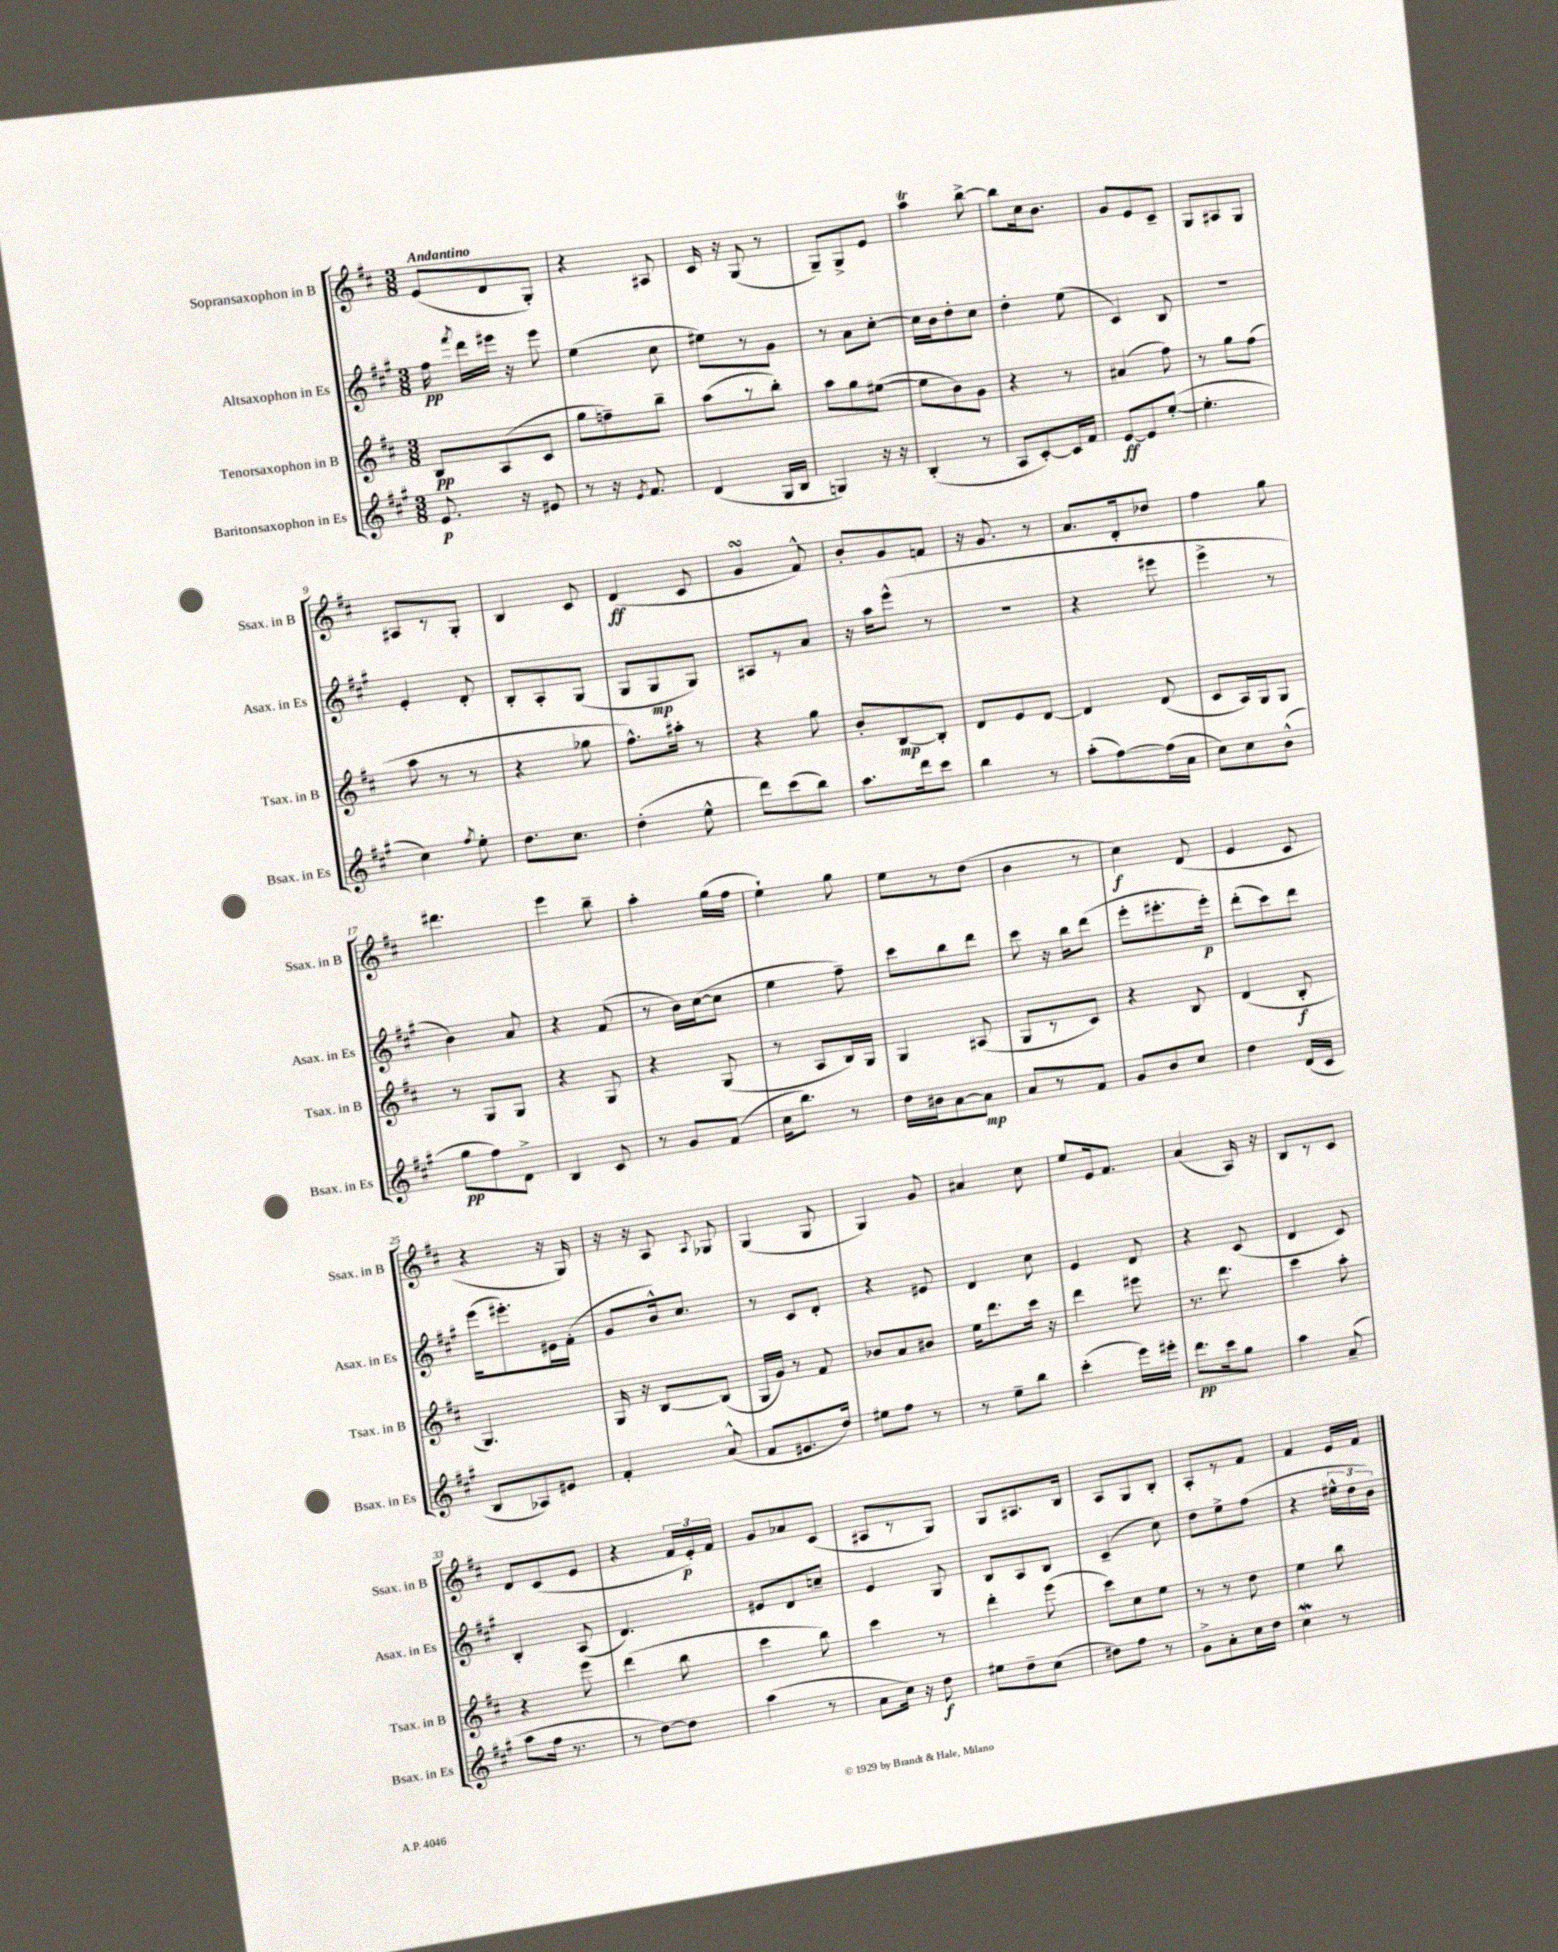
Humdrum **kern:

**kern	**kern	**kern	**kern
*staff4	*staff3	*staff2	*staff1
*clefG2	*clefG2	*clefG2	*clefG2
*k[f#c#g#]	*k[f#c#]	*k[f#c#g#]	*k[f#c#]
*M3/8	*M3/8	*M3/8	*M3/8
8.e	8B	16ff#	(8e
.	.	8qfff#	.
.	.	16ddd	.
.	(8A	16eee#	8d
16r	.	16r	.
8e#	8c#	8eee#	8G')
=	=	=	=
8r	8gg	(4ee	4r
16r	8ff~)	.	.
8qe	.	.	.
8.f#	.	.	.
.	8bb~	8cc#	8A#
=	=	=	=
(4d	(8aa	8ee#)	16c#
.	.	.	16r
.	8r	8r	(8G
16G#	8bb')	8g#	8r
16B	.	.	.
=	=	=	=
4G)	8aa	8r	8G~)
.	8gg	8a	8G^
16r	([8ee#	[8cc#'	8e
16r	.	.	.
=	=	=	=
(4B'	8ee#]	16cc#]	4aa
.	.	16b	.
.	8b)	8dd'	.
8r	8g	8cc#	[8bb^
=	=	=	=
8A	4r	4dd'	8bb]
[8c#')	.	.	16cc#
.	.	.	8.b
16c#]	8r	(8ee	.
16f#	.	.	.
=	=	=	=
[8e	(4a#	4c#)	8g
8e]	.	.	8e
([8ee'	8ff#)	8B	8c#~
=	=	=	=
4.ee']	8r	4.r	8G
.	8gg	.	8A#
.	(8ff#	.	8G
=	=	=	=
4cc#)	8aa	4e'	8A#
.	8r	.	8r
8qff#	.	.	.
8ee'	8r	8d'	8G'
=	=	=	=
8.dd	4r	8B'	4B
.	.	8A'	.
8.cc#	.	.	.
.	8gg-	(8G#	8c#
=	=	=	=
(4dd'	8.ff#^^)	8G#	(4d
.	.	8G#	.
.	16aa#'	.	.
8ee^^	8r	8G#)	8c#
=	=	=	=
8ddd)	4r	8A#	4g
(8ccc#	.	8r	.
8bb)	8gg	8a	8f#^^)
=	=	=	=
8.aa	8b'	16r	8b'
.	.	16aa	.
.	[8B	(8eee^^	8g
16ddd	.	.	.
8ccc#	8B']	8r	8f
=	=	=	=
4bb	8d	4.r	16r
.	.	.	8.g
.	8e	.	.
8r	[8d	.	8r
=	=	=	=
(8aa'	4d]	4r	8.a
[8ff#)	.	.	.
.	.	.	16d'
(16ff#]	(8d	8eee#	8dd-
16a	.	.	.
=	=	=	=
8cc#)	8c#	4eee^	4ff#
8cc#	16A)	.	.
.	16G	.	.
(8b^^	8G	8r	8gg
=	=	=	=
8gg#	8r	4b)	4.ddd#
8ff#)	8G	.	.
8d^	8G	8a	.
=	=	=	=
4B	4r	4r	4eee
8c#	8G	(8f#	8bb~
=	=	=	=
8r	4r	8r	4aa'
8g#	.	16b)	.
.	.	([16cc#	.
(8f#	(8G	8cc#]	(16gg
.	.	.	16ff#
=	=	=	=
16cc#	8r	4ee	4ee`)
8.bb)	.	.	.
.	8A	.	.
8r	16B)	8ff#~)	8gg
.	16G	.	.
=	=	=	=
16dd	4G	8ccc#	8ee
16b#	.	.	.
[8a	.	8bb	8r
8a]	(8A#	8ddd	(8dd
=	=	=	=
8a	8G	8ccc#	4b
8r	8r	16r	.
.	.	16bb	.
8f#	8c#)	(8ddd	8r
=	=	=	=
8g#	4r	8eee'	4cc#)
8b	.	8.eee#'	.
8cc#	8B	.	(8d
.	.	16eee#')	.
=	=	=	=
4dd	(4d	(8ddd'	4e
.	.	8ccc#)	.
(16d	8B'	8ddd	8c#
16c#	.	.	.
=	=	=	=
8B	4.G)	(16eee	4r
.	.	8.eee#')	.
8A-)	.	.	.
8e#	.	16e#	16r
.	.	(16f#'	16G)
=	=	=	=
4f#'	16G	8g#	16r
.	16r	.	16r
.	[8B	16b^^)	8A
.	.	8.cc#	.
.	.	.	8qqA
(8a^^	(8B]	.	8G-
=	=	=	=
8f#	16G	8r	(4G
.	16g)	.	.
8.e#	8r	8c#	.
.	8f#	8d'	8G
16dd)	.	.	.
=	=	=	=
8ee#	8b-	4r	4G)
8ff#	8a	.	.
8r	8b#	8e#	8g
=	=	=	=
8r	16ee	4d	4a#
.	8.ddd	.	.
8ee~	.	.	.
8bb	16ccc#	8cc#	8cc#
.	16r	.	.
=	=	=	=
(4ccc#'	4ddd	4e	8ee
.	.	.	16e
.	.	.	8.f#
16eee)	8eee#	8d	.
16eee#'	.	.	.
=	=	=	=
8.ddd	8.r	4r	(4a
16ccc#	8.ddd	.	.
8gg#	.	(8c#	16A)
.	.	.	16r
=	=	=	=
4aa	4ccc#	4d	8B
.	.	.	8r
(8a~	8aa'	8c#)	8c#
=	=	=	=
8aa	4r	4B'	8d
16ff#	.	.	(8c#
8.r	.	.	.
.	8eee	(8A	8e
=	=	=	=
8r	(4ddd	4.d)	4r
[8dd)	.	.	.
8dd]	8bb	.	24f#
.	.	.	24e')
.	.	.	24f#
=	=	=	=
(4aa	4ccc#	8e#	8g
.	.	8d	8a-
8r	8bb)	8cc~	(8c#
=	=	=	=
8a	4ccc#	4e	8A#
16cc#)	.	.	8r
16r	.	.	.
8dd	8r	8G#	8G)
=	=	=	=
8ee#	4ddd'	8B	8G
8dd~	.	8A	8.A#
(8cc#	(8eee	8B	.
.	.	.	16B
=	=	=	=
8dd#)	8ccc#)	(4c#~	8A
8ff#	8cc#	.	8G
8r	8ee	8cc#)	8B'
=	=	=	=
8g#^	8r	8dd	8A'
8a'	8r	8ee^	8r
16cc#	8dd	(8ff#	8f#
16dd	.	.	.
=	=	=	=
4cc#	4ee	4r	4f#
8r	8bb	24ee#^^	16e
.	.	24dd	.
.	.	.	16f#
.	.	24b)	.
==	==	==	==
*-	*-	*-	*-
